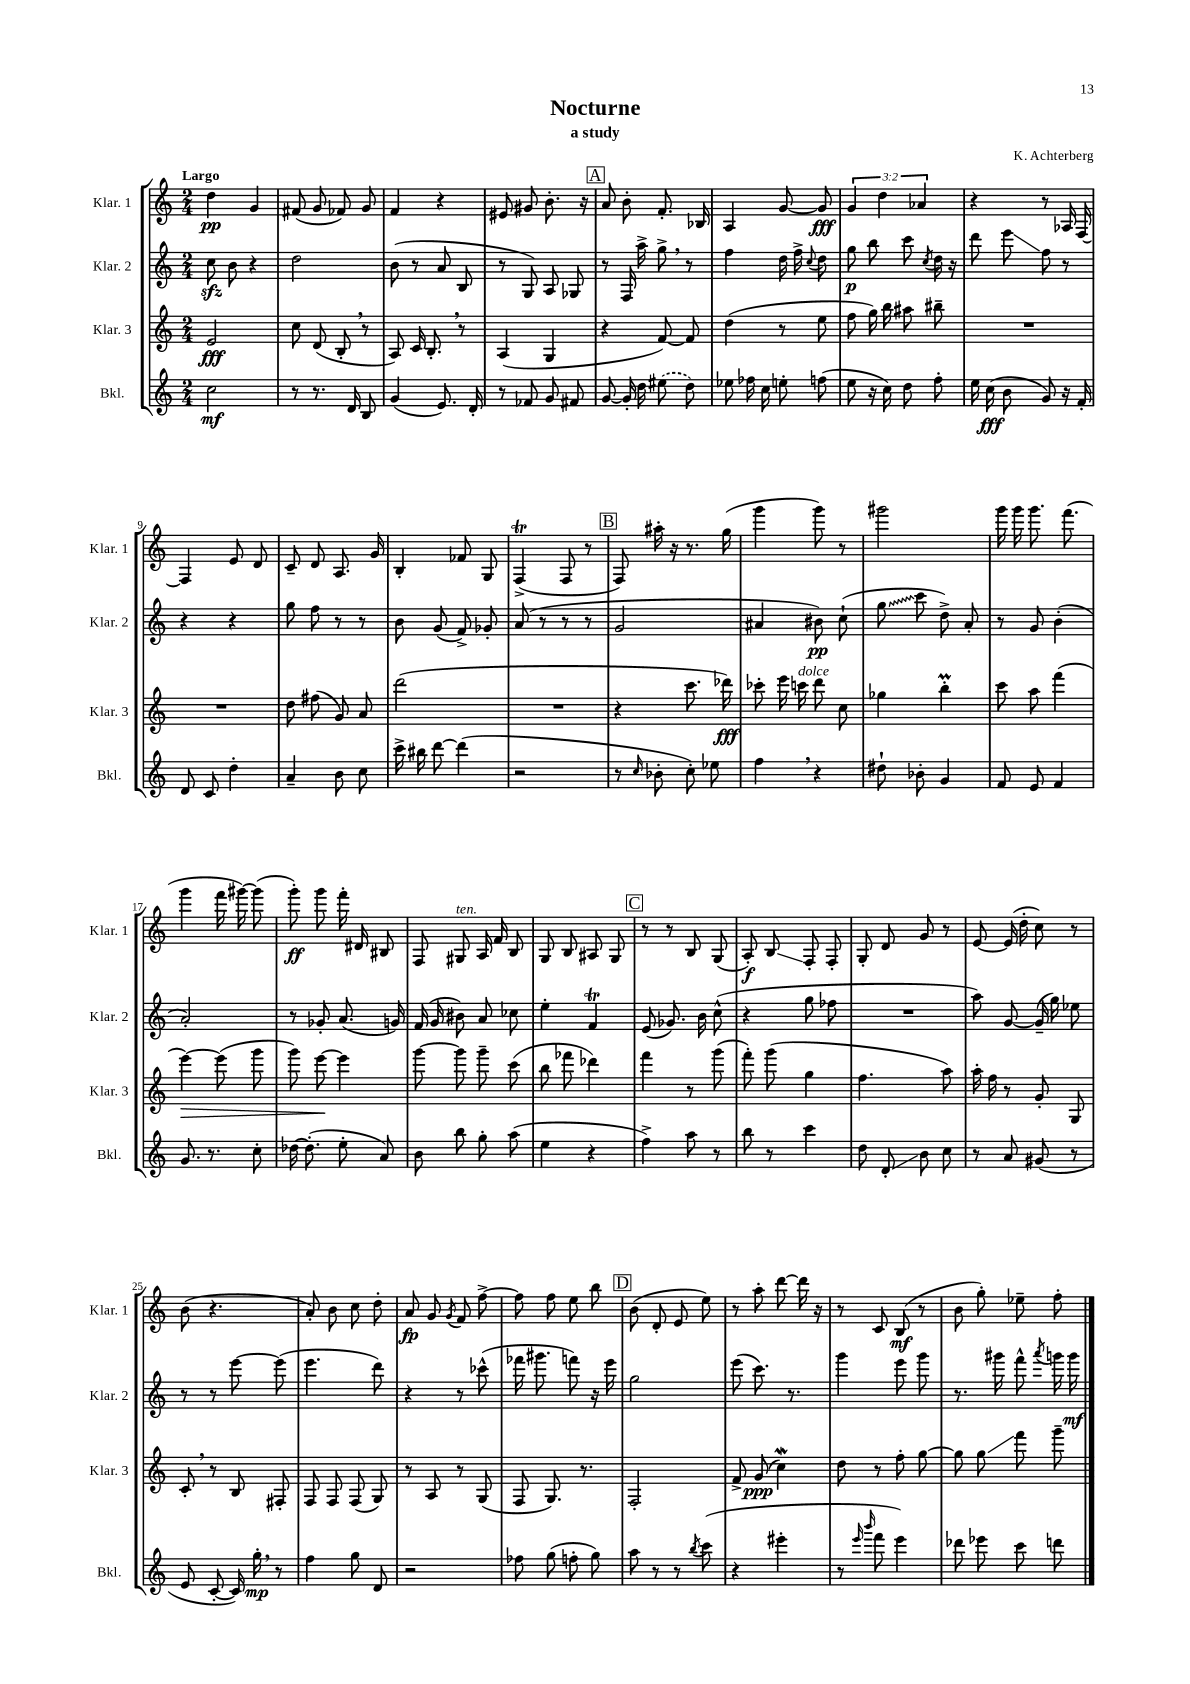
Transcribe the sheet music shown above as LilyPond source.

\header { title = "Nocturne" composer = "K. Achterberg" subtitle = "a study" }
<<
\new StaffGroup <<
\new Staff = "s0" \with { instrumentName = "Klar. 1" shortInstrumentName = "Klar. 1" } {
    \clef treble \key c \major \numericTimeSignature \time 2/4 \override Staff.TupletNumber.text = #tuplet-number::calc-fraction-text \tempo "Largo"
    \autoBeamOff d''4\pp g'4 |
    fis'8( g'8 fes'8) g'8 |
    f'4 r4 |
    eis'8 gis'8 b'8.-. r16 |
    \mark \markup { \box "A" } a'8 b'8-. f'8.-. bes16 |
    a4 g'8~ g'8\fff |
    \tuplet 3/2 { g'4 d''4 aes'4 } |
    r4 r8 aes16 f16~ |
    f4 e'8 d'8 |
    c'8-- d'8 a8. g'16 |
    b4-. fes'8 g8 |
    f4->\trill( f8 r8 |
    \mark \markup { \box "B" } f8) ais''16-. r16 r8. g''16( |
    g'''4 g'''8) r8 |
    gis'''2 |
    g'''16 g'''16 g'''8. f'''8.( |
    g'''4 f'''16 gis'''16~) gis'''8( |
    g'''8-.\ff) g'''8 f'''16-. dis'16 bis8 |
    f8 gis8^\markup { \italic "ten." } a16 f'16 b8 |
    g8 b8 ais8 g8 |
    \mark \markup { \box "C" } r8 r8 b8 g8( |
    a8-.\f) b8\glissando f8-. f8-. |
    g8-. d'8 g'8 r8 |
    e'8~ e'16( d''16-. c''8) r8 |
    b'8( r4. |
    a'8-.) b'8 c''8 d''8-. |
    a'8\fp g'8 \acciaccatura { g'8 } f'8 f''8~-> |
    f''8 f''8 e''8 b''8 |
    \mark \markup { \box "D" } b'8( d'8-. e'8 e''8) |
    r8 a''8-. d'''8~ d'''16 r16 |
    r8 c'8 b8\mf( r8 |
    b'8 g''8-.) ees''8-- f''8-. \bar "|." |
}
\new Staff = "s1" \with { instrumentName = "Klar. 2" shortInstrumentName = "Klar. 2" } {
    \clef treble \key c \major \numericTimeSignature \time 2/4
    \autoBeamOff c''8\sfz b'8 r4 |
    d''2 |
    b'8( r8 a'8 b8 |
    r8 g8) a8 ges8 |
    \mark \markup { \box "A" } r8 f16 a''16-> g''8-> \breathe r8 |
    f''4 d''16 f''16-> \appoggiatura { c''8 } d''8 |
    g''8\p b''8 c'''8 \acciaccatura { c''8 } d''16 r16 |
    d'''8 e'''8\glissando f''8 r8 |
    r4 r4 |
    g''8 f''8 r8 r8 |
    b'8 g'8( f'8->) ges'8-. |
    a'8( r8 r8 r8 |
    \mark \markup { \box "B" } g'2 |
    ais'4 bis'8\pp) c''8-!( |
    \once \override Glissando.style = #'zigzag g''8\glissando c'''8 d''8->) a'8-. |
    r8 g'8 b'4-.( |
    a'2-.) |
    r8 ges'8-. a'8.( g'16) |
    f'16( g'16 bis'8) a'8 ces''8 |
    e''4-. f'4\trill |
    \mark \markup { \box "C" } e'8( ges'8.) b'16 c''8-^( |
    r4 g''8 fes''8 |
    R2 |
    a''8) g'8~ g'16--( g''16) ees''8 |
    r8 r8 e'''8~ e'''8( |
    e'''4. d'''8) |
    r4 r8 ces'''8-^( |
    fes'''16 gis'''8. f'''8) r16 e'''16 |
    \mark \markup { \box "D" } g''2 |
    e'''8( c'''8.) r8. |
    g'''4 e'''8 g'''8 |
    r8. gis'''16 f'''8-^ \acciaccatura { a'''8 } g'''16 g'''16\mf \bar "|." |
}
\new Staff = "s2" \with { instrumentName = "Klar. 3" shortInstrumentName = "Klar. 3" } {
    \clef treble \key c \major \numericTimeSignature \time 2/4
    \autoBeamOff e'2\fff |
    c''8 d'8( b8-. \breathe r8 |
    a8) c'16 b8.-. \breathe r8 |
    a4( g4 |
    \mark \markup { \box "A" } r4 f'8~) f'8 |
    d''4( r8 e''8 |
    f''8 g''16) b''16 ais''8 bis''8-- |
    R2 |
    R2 |
    d''8 fis''8( g'8) a'8 |
    d'''2( |
    R2 |
    \mark \markup { \box "B" } r4 c'''8. des'''16\fff) |
    ces'''8-. e'''16 c'''16^\markup { \italic "dolce" } d'''8 c''8 |
    ges''4 b''4-.\prall |
    c'''8 a''8 f'''4( |
    e'''4~\>) e'''8( g'''8 |
    g'''8) e'''8~\! e'''4 |
    g'''8~ g'''8 g'''8-- c'''8( |
    b''8 fes'''8 des'''4) |
    \mark \markup { \box "C" } f'''4 r8 g'''8( |
    f'''8-.) g'''8( g''4 |
    f''4. a''8) |
    a''16-. f''16 r8 g'8-. g8 |
    c'8-. \breathe r8 b8 fis8-. |
    f8 f8 f8( g8) |
    r8 a8 r8 g8( |
    f8 g8.) r8. |
    \mark \markup { \box "D" } f2-. |
    f'8-> g'8\ppp( c''4\mordent) |
    d''8 r8 f''8-. g''8~ |
    g''8 g''8\glissando f'''8 g'''8-- \bar "|." |
}
\new Staff = "s3" \with { instrumentName = "Bkl." shortInstrumentName = "Bkl." } {
    \clef treble \key c \major \numericTimeSignature \time 2/4
    \autoBeamOff c''2\mf |
    r8 r8. d'16 b8 |
    g'4( e'8.) d'16-. |
    r8 fes'8 g'8 fis'8 |
    \mark \markup { \box "A" } g'8~ g'16-. d''16 \once \slurDashed eis''8( d''8) |
    ees''8 fes''16 c''16 e''8-. f''8( |
    e''8 r16 c''16) d''8 f''8-. |
    e''16 c''16\fff( b'8 g'8) r16 f'16-. |
    d'8 c'8 d''4-. |
    a'4-- b'8 c''8 |
    c'''16-> bis''16 d'''8~ d'''4( |
    r2 |
    \mark \markup { \box "B" } r8 \grace { c''16 } bes'8-. c''8-.) ees''8 |
    f''4 \breathe r4 |
    dis''8-! bes'8-. g'4 |
    f'8 e'8 f'4 |
    g'8. r8. c''8-. |
    des''16~ des''8.-.( e''8-. a'8) |
    b'8 b''8 g''8-. a''8( |
    e''4 r4 |
    \mark \markup { \box "C" } f''4->) a''8 r8 |
    b''8 r8 c'''4 |
    d''8 d'8-.\glissando b'8 c''8 |
    r8 a'8 gis'8( r8 |
    e'8 c'8~-. c'16) g''16-.\mp \breathe r8 |
    f''4 g''8 d'8 |
    r2 |
    fes''8 g''8( f''8-. g''8) |
    \mark \markup { \box "D" } a''8 r8 r8 \acciaccatura { b''8 } c'''8( |
    r4 eis'''4-. |
    r8 \grace { e'''16 b'''16 } f'''8 e'''4) |
    des'''8 ees'''8 c'''8 d'''8 \bar "|." |
}
>>
>>
